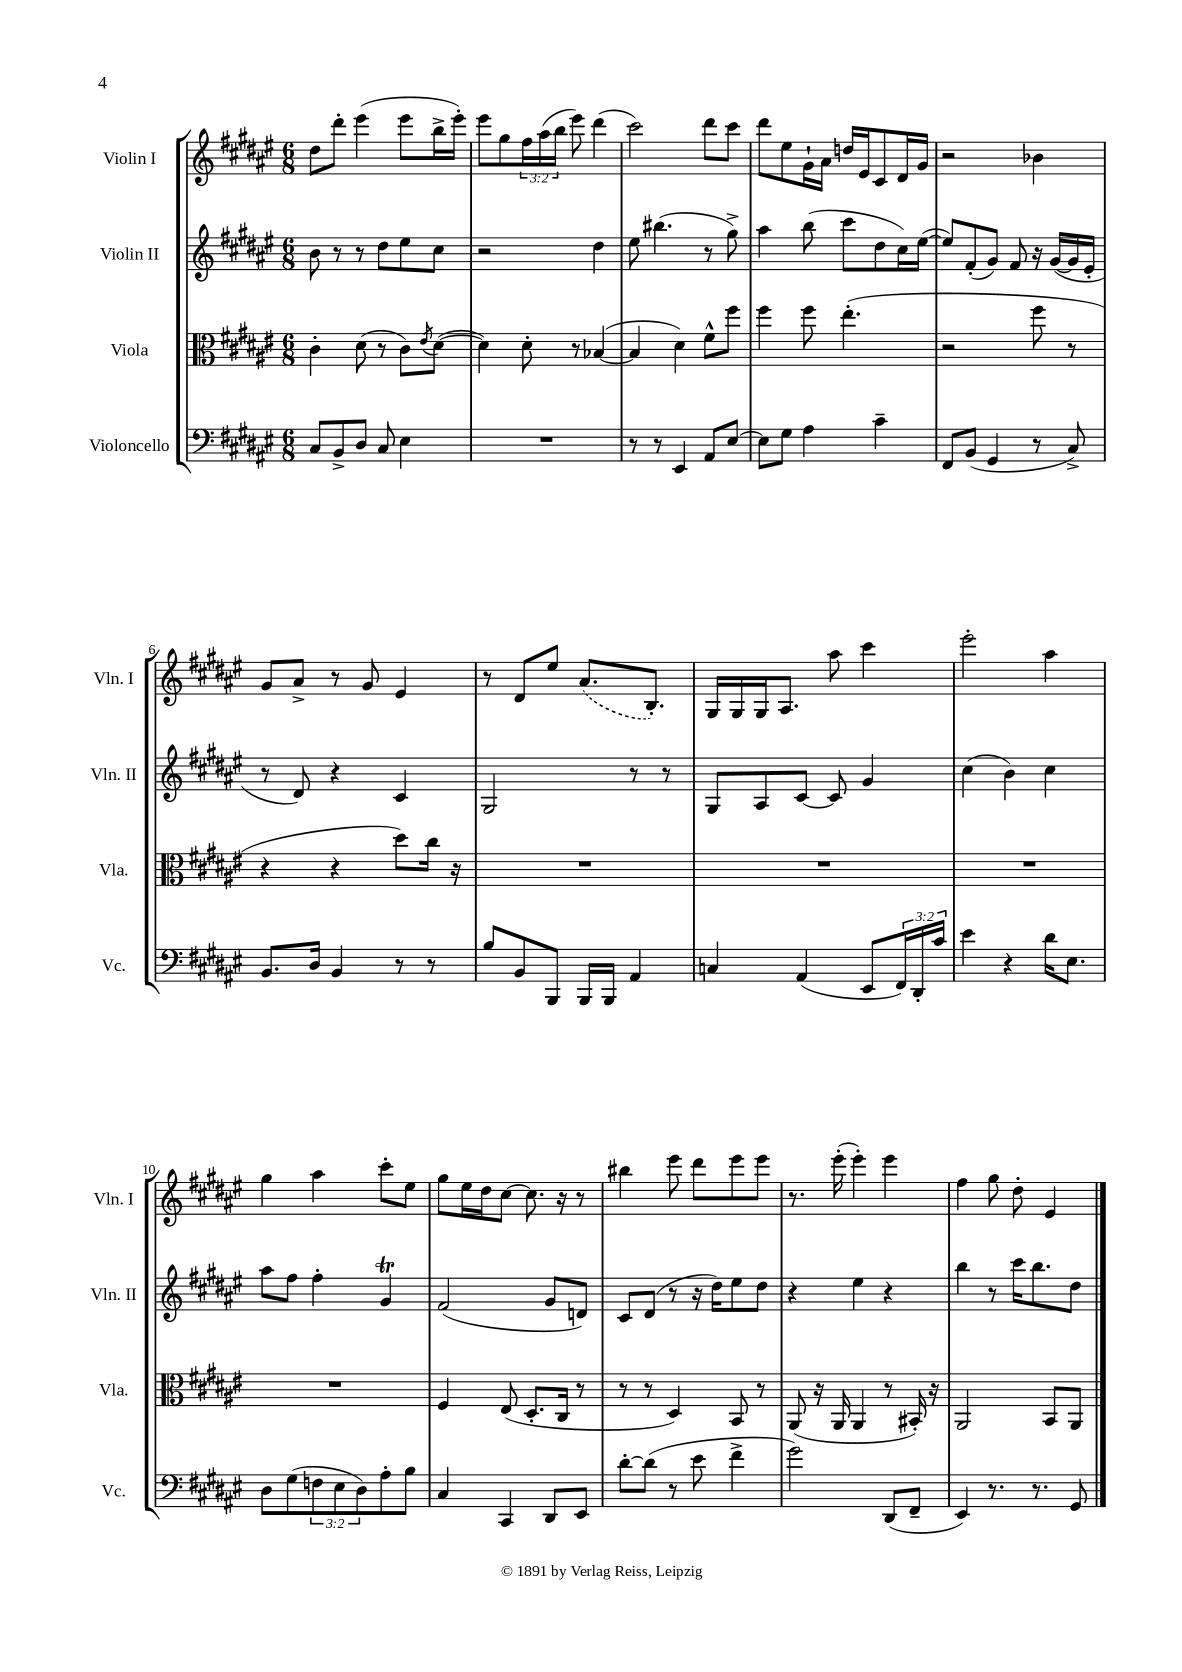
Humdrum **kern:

**kern	**kern	**kern	**kern
*staff4	*staff3	*staff2	*staff1
*clefF4	*clefC3	*clefG2	*clefG2
*k[f#c#g#d#a#e#]	*k[f#c#g#d#a#e#]	*k[f#c#g#d#a#e#]	*k[f#c#g#d#a#e#]
*M6/8	*M6/8	*M6/8	*M6/8
8C#	4c#'	8b	8dd#
8BB^	.	8r	8ddd#'
8D#	(8d#	8r	(4eee#
8C#	8r	8dd#	.
4E#	8c#)	8ee#	8eee#
.	8qe#	.	.
.	([8d#	8cc#	16bb^
.	.	.	16eee#')
=	=	=	=
2.r	4d#])	2r	8eee#
.	.	.	8gg#
.	8d#'	.	24ff#
.	.	.	(24aa#
.	.	.	24bb
.	8r	.	8eee#)
.	([4B-	4dd#	(4ddd#
=	=	=	=
8r	4B-]	8ee#	2ccc#)
8r	.	(4.bb#	.
4EE#	4d#)	.	.
8AA#	8f#^^	8r	8ddd#
[8E#	8ff#	8gg#^)	8ccc#
=	=	=	=
8E#]	4ff#	4aa#	8ddd#
8G#	.	.	8ee#
4A#	8ff#	(8bb	16g#`
.	.	.	16a#
.	(4.ee#'	8ccc#	16dd
.	.	.	16e#
4c#~	.	8dd#	8c#
.	.	16cc#)	16d#
.	.	([16ee#	16g#
=	=	=	=
8FF#	2r	8ee#])	2r
(8BB	.	(8f#'	.
4GG#	.	8g#)	.
.	.	8f#	.
8r	8ff#	16r	4b-
.	.	([16g#	.
8C#^)	8r	16g#]	.
.	.	16e#'	.
=	=	=	=
8.BB	4r	8r	8g#
.	.	8d#)	8a#^
16D#	.	.	.
4BB	4r	4r	8r
.	.	.	8g#
8r	8dd#)	4c#	4e#
8r	16cc#	.	.
.	16r	.	.
=	=	=	=
8B	2.r	2G#	8r
8BB	.	.	8d#
8BBB	.	.	8ee#
16BBB	.	.	(8.a#
16BBB	.	.	.
4AA#	.	8r	.
.	.	.	8.B')
.	.	8r	.
=	=	=	=
4C	2.r	8G#	16G#
.	.	.	16G#
.	.	8A#	16G#
.	.	.	8.A#
(4AA#	.	[8c#	.
.	.	8c#]	8aa#
8EE#	.	4g#	4ccc#
24FF#)	.	.	.
24DD#'	.	.	.
24c#	.	.	.
=	=	=	=
4e#	2.r	(4cc#	2eee#'
4r	.	4b)	.
16d#	.	4cc#	4aa#
8.E#	.	.	.
=	=	=	=
8D#	2.r	8aa#	4gg#
(8G#	.	8ff#	.
12F	.	4ff#'	4aa#
12E#	.	.	.
12D#)	.	.	.
8A#'	.	4g#	8ccc#'
8B	.	.	8ee#
=	=	=	=
4C#	4F#	(2f#	8gg#
.	.	.	16ee#
.	.	.	16dd#
4CC#	(8E#	.	[8cc#
.	8.D#'	.	8.cc#]
8DD#	.	8g#	.
.	16C#	.	16r
8EE#	8r	8d)	8r
=	=	=	=
[8d#'	8r	8c#	4bb#
(8d#]	8r	(8d#	.
8r	4D#)	8r	8eee#
8e#	.	16r	8ddd#
.	.	16dd#)	.
4f#^	8BB	8ee#	8eee#
.	8r	8dd#	8eee#
=	=	=	=
2g#)	(8AA#	4r	8.r
.	16r	.	.
.	16AA#	.	(16eee#'
.	4AA#	4ee#	4eee#')
(8DD#	8r	4r	4eee#
8FF#~	16BB#')	.	.
.	16r	.	.
=	=	=	=
4EE#)	2AA#	4bb	4ff#
8.r	.	8r	8gg#
.	.	16ccc#	8dd#'
8.r	.	8.bb	.
.	8BB	.	4e#
8GG#	8AA#	8dd#	.
==	==	==	==
*-	*-	*-	*-
